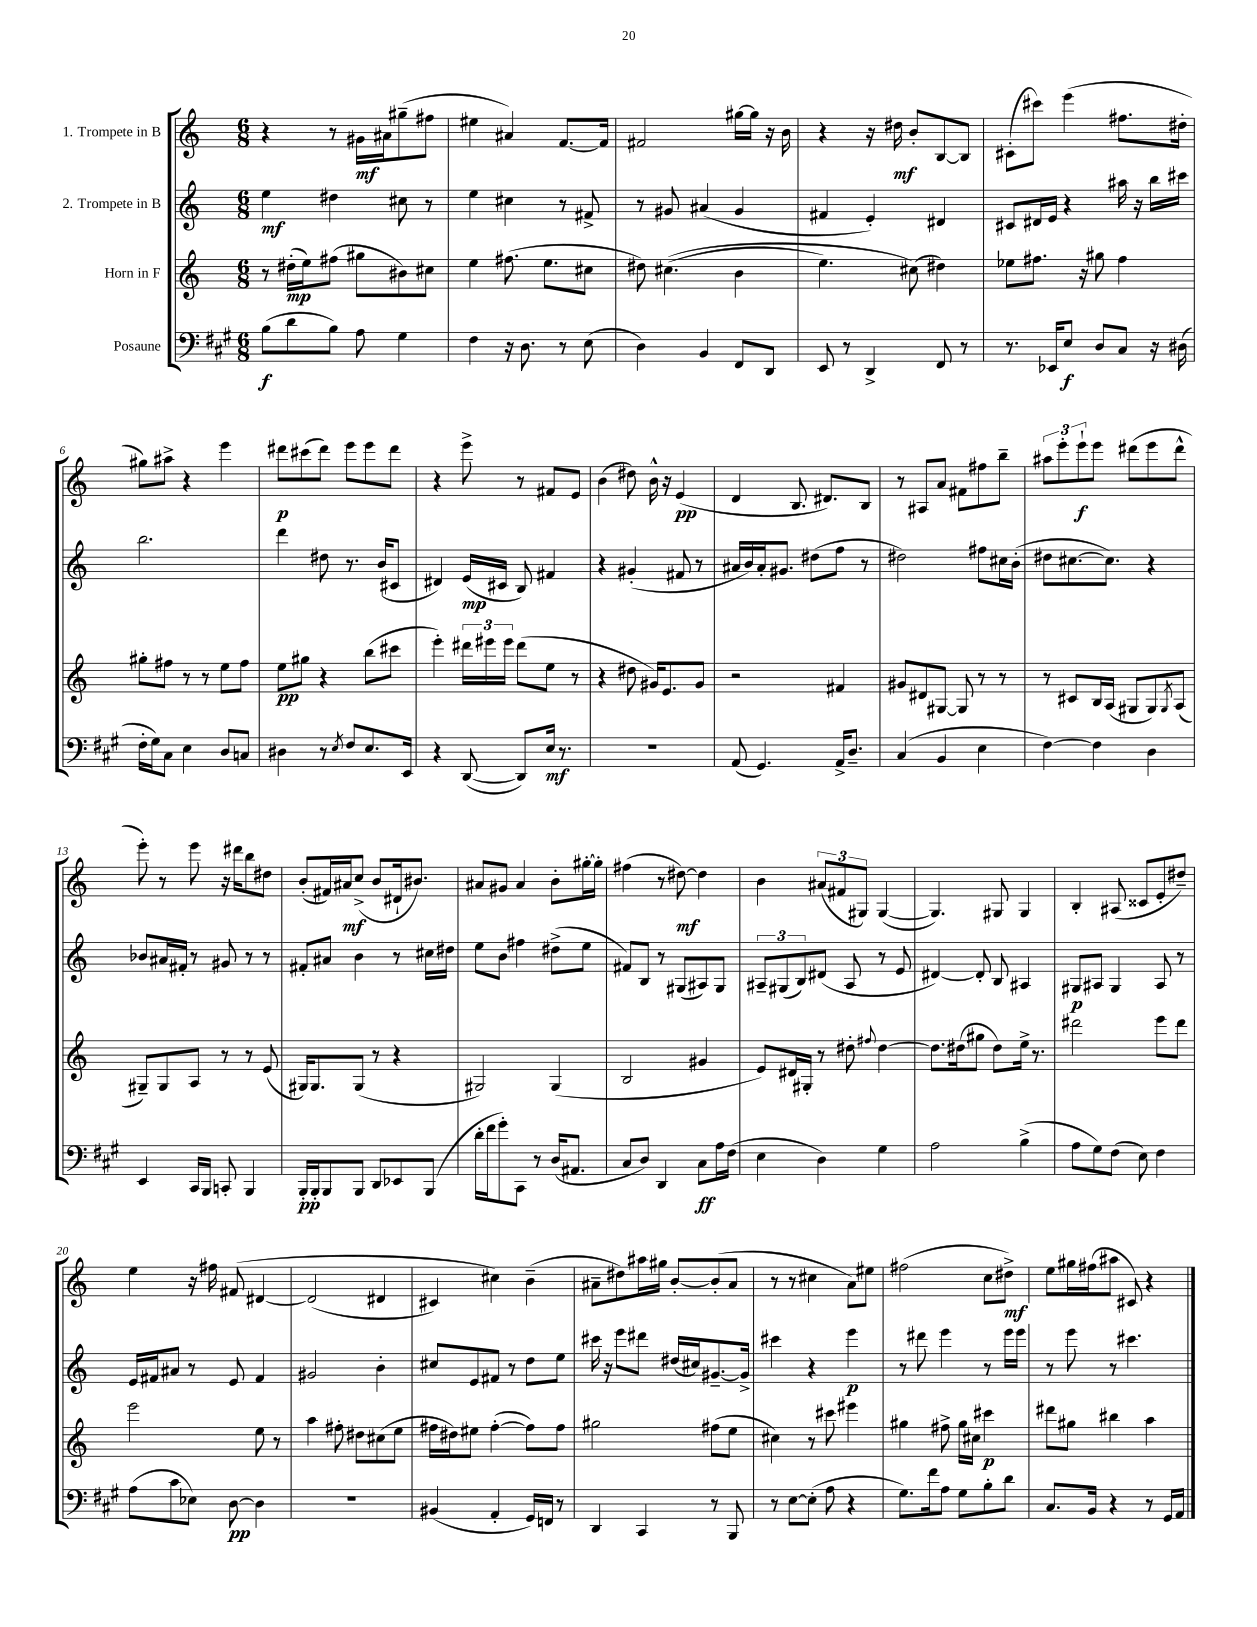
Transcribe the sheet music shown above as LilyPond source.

<<
\new StaffGroup <<
\new Staff = "s0" \with { instrumentName = "1. Trompete in B" } {
    \clef treble \key c \major \numericTimeSignature \time 6/8
    r4 r8 gis'16\mf ais'16 gis''8--( fis''8 |
    eis''4 ais'4) f'8.~ f'16 |
    fis'2 gis''16~ gis''16 r16 b'16 |
    r4 r16 dis''16\mf b'8-. b8~ b8 |
    cis'8-.( cis'''8) e'''4( fis''8. dis''16-. |
    gis''8) ais''8-> r4 e'''4 |
    dis'''8\p cis'''8( dis'''8) e'''8 e'''8 dis'''8 |
    r4 e'''8-> r8 fis'8 e'8 |
    b'4( dis''8) b'16-^ r16 e'4\pp( |
    d'4 b8. dis'8.) b8 |
    r8 ais8 a'8 fis'8 fis''8 b''8-- |
    \tuplet 3/2 { ais''8 e'''8-. e'''8-!\f } e'''8 dis'''8( e'''8 dis'''8-^ |
    e'''8-.) r8 e'''8 r16 dis'''16 b''8 dis''8 |
    b'8-.( fis'16) ais'16\mf c''8->( b'8 dis'16-! bis'8.) |
    ais'8 gis'8 ais'4 b'8-. gis''16~-. gis''16-. |
    fis''4( r8 dis''8~\mf) dis''4 |
    b'4 \tuplet 3/2 { ais'8( fis'8 gis8) } gis4~( |
    gis4.) gis8 gis4 |
    b4-. ais8( cisis'8 e'8-. dis''8--) |
    e''4 r16 fis''16 fis'8\( dis'4~ |
    dis'2( dis'4 |
    cis'4) cis''4\) b'4--( |
    ais'8-- dis''8) ais''16 gis''16 b'8~-. b'8-.( ais'8 |
    r8 r8 cis''4 a'8) eis''8 |
    fis''2( c''8 dis''8->\mf) |
    e''8 gis''16 fis''16( ais''8 cis'8) r4 \bar "|." |
}
\new Staff = "s1" \with { instrumentName = "2. Trompete in B" } {
    \clef treble \key c \major \numericTimeSignature \time 6/8
    e''4\mf dis''4 cis''8 r8 |
    e''4 cis''4 r8 fis'8-> |
    r8 gis'8 ais'4( gis'4 |
    fis'4 e'4-.) dis'4 |
    cis'8 dis'16 e'16 r4 ais''16 r16 b''16 cis'''16 |
    b''2. |
    d'''4 dis''8 r8. b'16( cis'8 |
    dis'4) e'16\mp( cis'16 b8) fis'4 |
    r4 gis'4-.( fis'8 r8 |
    ais'16 b'16) ais'16-. gis'8. dis''8( f''8 r8 |
    dis''2) fis''8 cis''16 b'16-.( |
    dis''8 cis''8.~ cis''8.) r4 |
    bes'8 ais'16 fis'16-. r8 gis'8 r8 r8 |
    fis'8-. ais'8 b'4 r8 cis''16 dis''16 |
    e''8 b'8 fis''4 dis''8->( e''8 |
    fis'8) b8 r8 gis8( ais8) gis8 |
    \tuplet 3/2 { ais8-- gis8( b8) } dis'8( ais8 r8 e'8 |
    dis'4~) dis'8-. b8 ais4 |
    gis8\p ais8 gis4 ais8 r8 |
    e'16 fis'16 ais'8 r8 e'8 fis'4 |
    gis'2 b'4-. |
    cis''8 e'8 fis'8 r8 d''8 e''8 |
    cis'''16 r16 e'''8 dis'''8 dis''16( cis''16) gis'8.~-- gis'16-> |
    cis'''4 r4 e'''4\p |
    r8 dis'''8 e'''4 r8 e'''16 e'''16 |
    r8 e'''8 r8 cis'''4. \bar "|." |
}
\new Staff = "s2" \with { instrumentName = "Horn in F" } {
    \clef treble \key c \major \numericTimeSignature \time 6/8
    r8 dis''16-.\mp( e''16) fis''8( gis''8 bis'8) cis''8 |
    e''4 fis''8.( e''8. cis''8 |
    dis''8) cis''4.(\( b'4 |
    e''4.) cis''8(\) dis''4) |
    ees''8 fis''8. r16 gis''8 fis''4 |
    gis''8-. fis''8 r8 r8 e''8 fis''8 |
    e''8\pp gis''8 r4 b''8( cis'''8 |
    e'''4-.) \tuplet 3/2 { dis'''16 eis'''16 eis'''16 } dis'''8( e''8 r8 |
    r4 dis''8 gis'16) e'8. gis'8 |
    r2 fis'4 |
    gis'8 dis'8 gis8~ gis8 r8 r8 |
    r8 cis'8 b16 a16( gis8 gis8) \acciaccatura { gis8 } a8( |
    gis8--) gis8 a8 r8 r8 e'8( |
    gis16) gis8. gis8( r8 r4 |
    gis2) gis4( |
    b2 gis'4 |
    e'8) dis'16 gis16-. r8 dis''8-. \appoggiatura { fis''8 } dis''4~ |
    dis''8. dis''16( gis''8 dis''8) e''16-> r8. |
    dis'''2 e'''8 dis'''8 |
    e'''2 e''8 r8 |
    a''4 fis''8-. dis''8 cis''8( e''8 |
    fis''16 dis''16) eis''8 fis''4~-.( fis''8) fis''8 |
    gis''2 fis''8( e''8 |
    cis''4) r8 cis'''8 eis'''4 |
    gis''4 fis''8-> gis''16 cis''16 cis'''4\p |
    dis'''8 gis''8 bis''4 a''4 \bar "|." |
}
\new Staff = "s3" \with { instrumentName = "Posaune" } {
    \clef bass \key a \major \numericTimeSignature \time 6/8
    b8\f( d'8 b8) a8 gis4 |
    fis4 r16 d8. r8 e8( |
    d4) b,4 fis,8 d,8 |
    e,8 r8 d,4-> fis,8 r8 |
    r8. ees,16 e8\f d8 cis8 r16 dis16( |
    fis16-. gis16) cis8 e4 d8 c8 |
    dis4 r8 \acciaccatura { e8 } fis8 e8. e,16 |
    r4 d,8~( d,8) e16\mf r8. |
    R2. |
    a,8( gis,4.) a,16-> d8.-- |
    cis4( b,4 e4 |
    fis4~) fis4 d4 |
    e,4 cis,16 b,,16 c,8-. b,,4 |
    b,,16-.\pp b,,16-. b,,8 b,,8 d,8 ees,8 b,,8( |
    d'16-. fis'16 gis'8-.) cis,8 r8 d16( ais,8. |
    cis8 d8) d,4 cis8\ff a16 fis16( |
    e4 d4) gis4 |
    a2 b4->( |
    a8 gis8) fis8( e8) fis4 |
    a8( cis'8 ees8) d8~\pp d4 |
    R2. |
    bis,4( a,4-. gis,16) f,16 r8 |
    d,4 cis,4 r8 b,,8 |
    r8 e8~ e8-.( a8 r4 |
    gis8.) fis'16 a8 gis8 b8-. d'8 |
    cis8. b,16 r4 r8 gis,16 a,16 \bar "|." |
}
>>
>>
